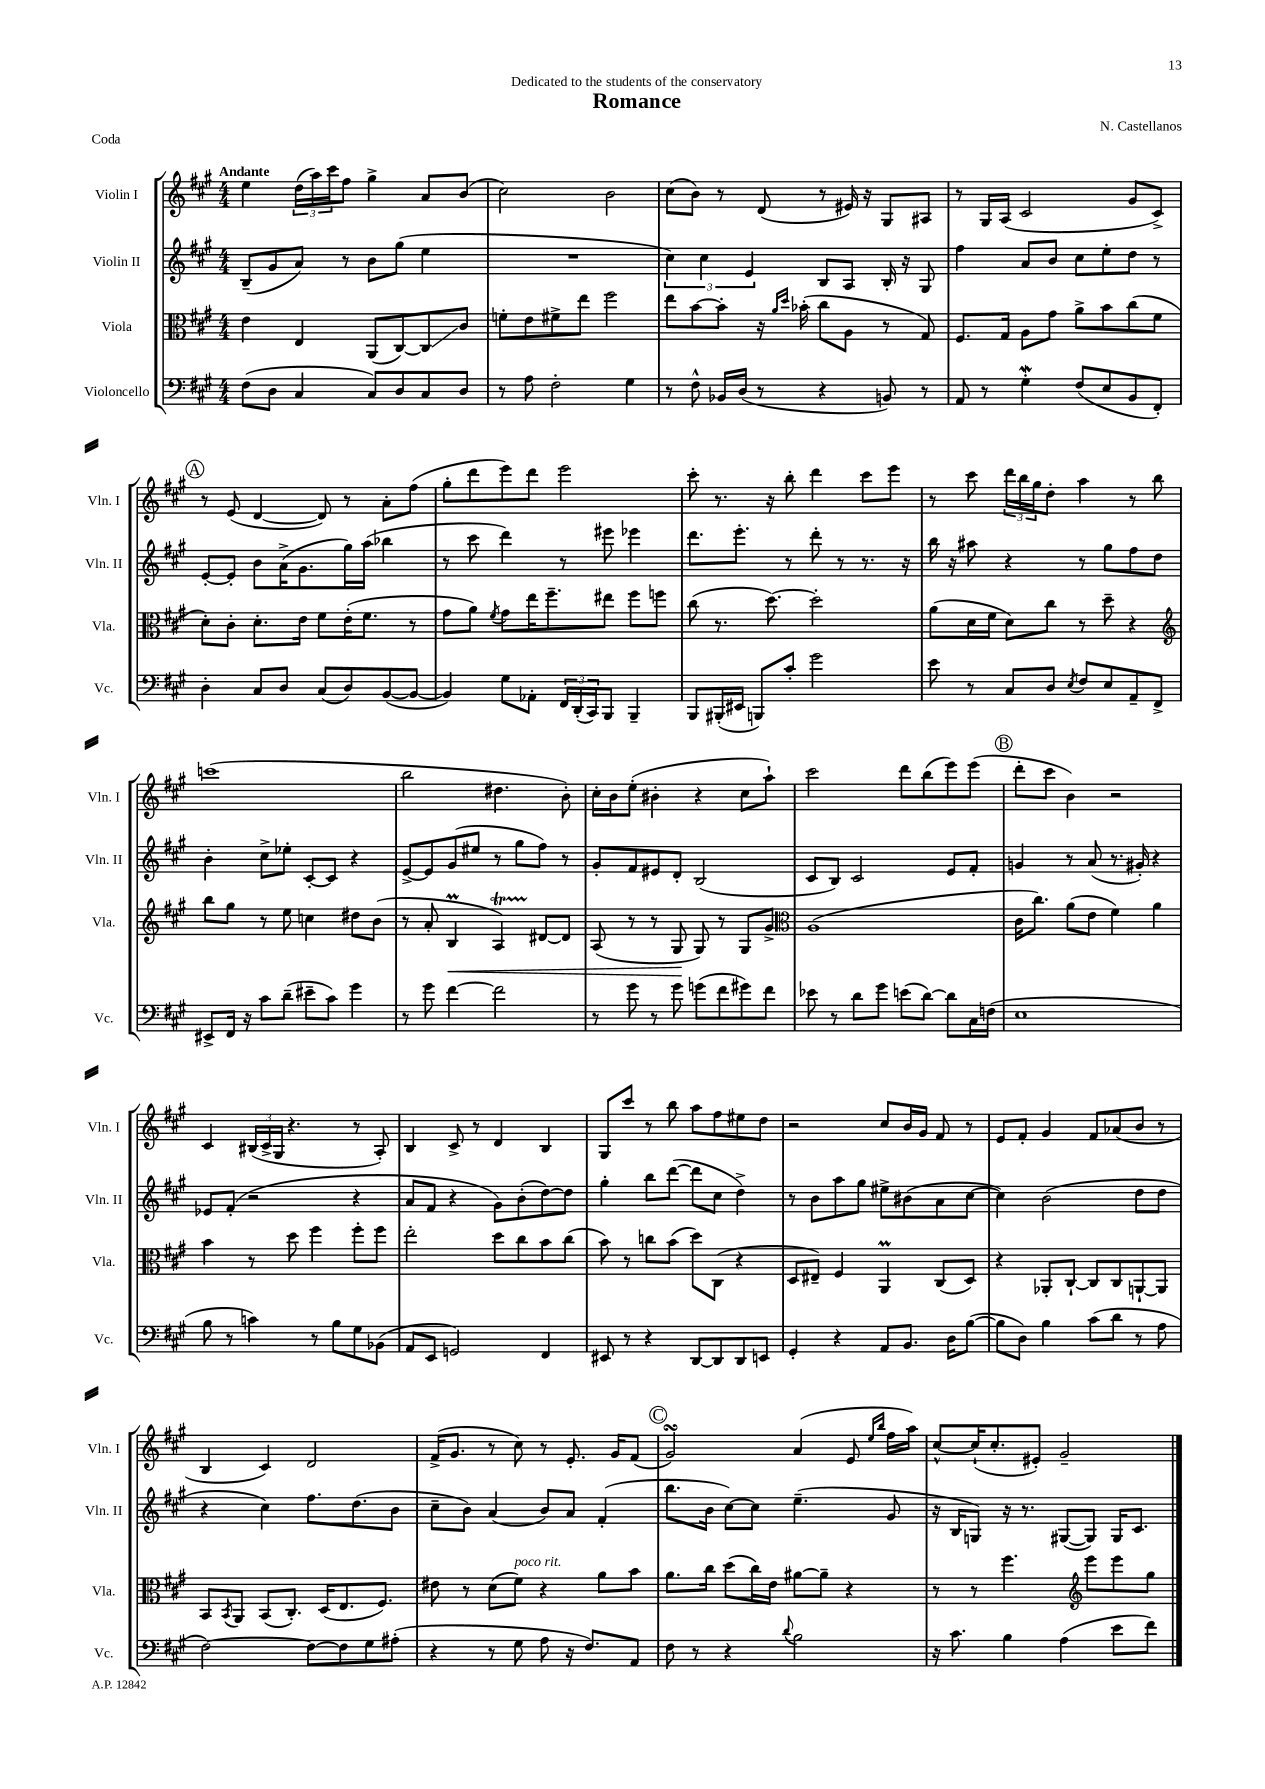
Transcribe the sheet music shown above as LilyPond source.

\header { title = "Romance" composer = "N. Castellanos" dedication = "Dedicated to the students of the conservatory" piece = "Coda" }
<<
\new StaffGroup <<
\new Staff = "s0" \with { instrumentName = "Violin I" shortInstrumentName = "Vln. I" } {
    \clef treble \key a \major \numericTimeSignature \time 4/4 \tempo "Andante"
    e''4 \tuplet 3/2 { d''16( a''16) cis'''16 } fis''8 gis''4-> a'8 b'8( |
    cis''2) b'2 |
    cis''8( b'8) r8 d'8( r8 eis'16) r16 gis8 ais8 |
    r8 gis16 a16( cis'2 gis'8 cis'8->) |
    \mark \markup { \circle "A" } r8 e'8( d'4~ d'8) r8 a'8-. fis''8( |
    gis''8-. d'''8 e'''8) d'''8 e'''2 |
    cis'''8-. r8. r16 b''8-. d'''4 cis'''8 e'''8 |
    r8 cis'''8 \tuplet 3/2 { d'''16 b''16 gis''16 } d''8-. a''4 r8 b''8 |
    c'''1( |
    b''2 dis''4. b'8-.) |
    cis''16-. b'16 e''8-.( bis'4-. r4 cis''8 a''8-!) |
    cis'''2 d'''8 b''8( e'''8) e'''8( |
    \mark \markup { \circle "B" } d'''8-. cis'''8 b'4) r2 |
    cis'4 \tuplet 3/2 { bis16( cis'16-> gis16 } r4. r8 a8-.) |
    b4 cis'8-> r8 d'4 b4 |
    gis8 cis'''8 r8 b''8 a''8 fis''8 eis''8 d''8 |
    r2 cis''8 b'16 gis'16 fis'8 r8 |
    e'8 fis'8-. gis'4 fis'8 aes'8( b'8 r8 |
    b4 cis'4) d'2 |
    fis'16->( gis'8. r8 cis''8) r8 e'8.-. gis'16 fis'8( |
    \mark \markup { \circle "C" } gis'2\turn) a'4( e'8 \grace { e''16 b''16 } fis''16 a''16) |
    cis''8~-^ cis''16-!( cis''8.-. eis'8-.) gis'2-- \bar "|." |
}
\new Staff = "s1" \with { instrumentName = "Violin II" shortInstrumentName = "Vln. II" } {
    \clef treble \key a \major \numericTimeSignature \time 4/4
    b8--( gis'8 a'8) r8 b'8 gis''8( e''4 |
    R1 |
    \tuplet 3/2 { cis''4) cis''4 e'4 } b8 a8 b16-. r16 gis8 |
    fis''4 a'8 b'8 cis''8 e''8-. d''8 r8 |
    \mark \markup { \circle "A" } e'8~-. e'8-. b'8 a'16->( gis'8. gis''16) a''16( bes''4 |
    r8 cis'''8 d'''4) r8 eis'''8 ees'''4 |
    d'''8. e'''8.-. r8 d'''8-. r8 r8. r16 |
    b''16 r16 ais''8 r4 r8 gis''8 fis''8 d''8 |
    b'4-. cis''8-> ees''8-. cis'8~-. cis'8 r4 |
    e'8~-> e'8 gis'8( eis''8 r8 gis''8 fis''8) r8 |
    gis'8-. fis'8 eis'8 d'8-. b2( |
    cis'8 b8) cis'2 e'8 fis'8-. |
    \mark \markup { \circle "B" } g'4 r8 a'8( r8. gis'16-.) r4 |
    ees'8 fis'8-.( r2 r4 |
    a'8 fis'8 r4 gis'8) b'8-.( d''8~) d''8 |
    gis''4-. b''8 d'''8~( d'''8 cis''8 d''4->) |
    r8 b'8 a''8 gis''8 eis''8-> bis'8( a'8 cis''8~ |
    cis''4) b'2( d''8 d''8 |
    r4 cis''4) fis''8. d''8.( b'8 |
    cis''8-- b'8) a'4( b'8) a'8 fis'4-.( |
    \mark \markup { \circle "C" } b''8. b'16 cis''8~) cis''8 e''4.--( gis'8 |
    r16 b16 g8) r16 r8. gis8~( gis8) gis16 cis'8. \bar "|." |
}
\new Staff = "s2" \with { instrumentName = "Viola" shortInstrumentName = "Vla." } {
    \clef alto \key a \major \numericTimeSignature \time 4/4
    e'4 e4 a,8( cis8~) cis8\glissando cis'8 |
    f'8-. e'8 fis'8-> e''8 fis''2 |
    e''8 b'8~ b'8-. r16 \grace { a'16 d''16 } bes'16-.( cis''8 a8 r8 gis8) |
    fis8. gis16 a8 gis'8 a'8-> b'8 cis''8( fis'8 |
    \mark \markup { \circle "A" } d'8-.) cis'8-. d'8.-. e'16 fis'8 e'16-.( fis'8. r8 |
    gis'8 a'8) \acciaccatura { fis'8 } gis'8 e''16 fis''8.-- eis''8 fis''8 f''8 |
    cis''8( r8. d''8.~) d''2-. |
    a'8( d'16 fis'16 d'8) cis''8 r8 d''8-- r4 |
    \clef treble b''8 gis''8 r8 e''8 c''4 dis''8 b'8( |
    r8 a'8-. b4\prall\< a4\startTrillSpan) dis'8~\stopTrillSpan dis'8 |
    a8( r8 r8 gis8\! gis8) r8 gis8 gis'8-> |
    \clef alto a1( |
    \mark \markup { \circle "B" } cis'16 cis''8.) a'8( e'8 fis'4) a'4 |
    b'4 r8 d''8 fis''4 fis''8-. fis''8 |
    e''2-. d''8 cis''8 b'8 cis''8( |
    b'8) r8 c''8 b'8( d''8) cis8( r4 |
    d8 eis8--) fis4 a,4\prall cis8( d8) |
    r4 aes,8-. cis8~-! cis8 cis8 a,8~-! a,8 |
    b,8 \acciaccatura { b,8 } a,8 b,8( cis8.-.) d16( e8. fis8.) |
    eis'8 r8 d'8( fis'8^\markup { \italic "poco rit." }) r4 a'8 b'8 |
    \mark \markup { \circle "C" } a'8. cis''16 d''8( cis''16) e'16 ais'8~ ais'8-- r4 |
    r8 r8 fis''4. \clef treble e'''8 e'''8 gis''8 \bar "|." |
}
\new Staff = "s3" \with { instrumentName = "Violoncello" shortInstrumentName = "Vc." } {
    \clef bass \key a \major \numericTimeSignature \time 4/4
    fis8( d8 cis4 cis8) d8 cis8 d8 |
    r8 a8 fis2-. gis4 |
    r8 fis8-^ bes,16 d16( r8 r4 b,8) r8 |
    a,8 r8 gis4-.\mordent fis8( e8 b,8 fis,8-.) |
    \mark \markup { \circle "A" } d4-. cis8 d8 cis8( d8) b,8~( b,8~ |
    b,4) gis8 aes,8-. \tuplet 3/2 { fis,16 d,16-.( cis,16) } b,,8 b,,4-- |
    b,,8 bis,,16-.( eis,16 b,,8) cis'8-. gis'2 |
    e'8 r8 cis8 d8 \acciaccatura { e8 } fis8 e8 a,8-- fis,8-> |
    eis,8-> fis,16 r16 cis'8 d'8--( eis'8-- cis'8) gis'4 |
    r8 gis'8 fis'4~ fis'2 |
    r8 gis'8 r8 gis'8 g'8( fis'8 gis'8) fis'8 |
    ees'8 r8 d'8 gis'8 e'8( d'8~) d'8 cis16 f16( |
    \mark \markup { \circle "B" } e1 |
    b8 r8 c'4) r8 b8 gis8 bes,8( |
    a,8 e,8 g,2) fis,4 |
    eis,8 r8 r4 d,8~ d,8 d,8 e,8 |
    gis,4-. r4 a,8 b,8. d16 b8~( |
    b8 d8) b4 cis'8( d'8 r8 a8 |
    fis2~) fis8~ fis8 gis8 ais8-.( |
    r4 r8 gis8 a8 r16 fis8.) a,8 |
    \mark \markup { \circle "C" } fis8 r8 r4 \appoggiatura { d'8 } b2 |
    r16 cis'8. b4 a4( e'8 fis'8) \bar "|." |
}
>>
>>
\layout { \context { \Score \remove "Bar_number_engraver" } }
